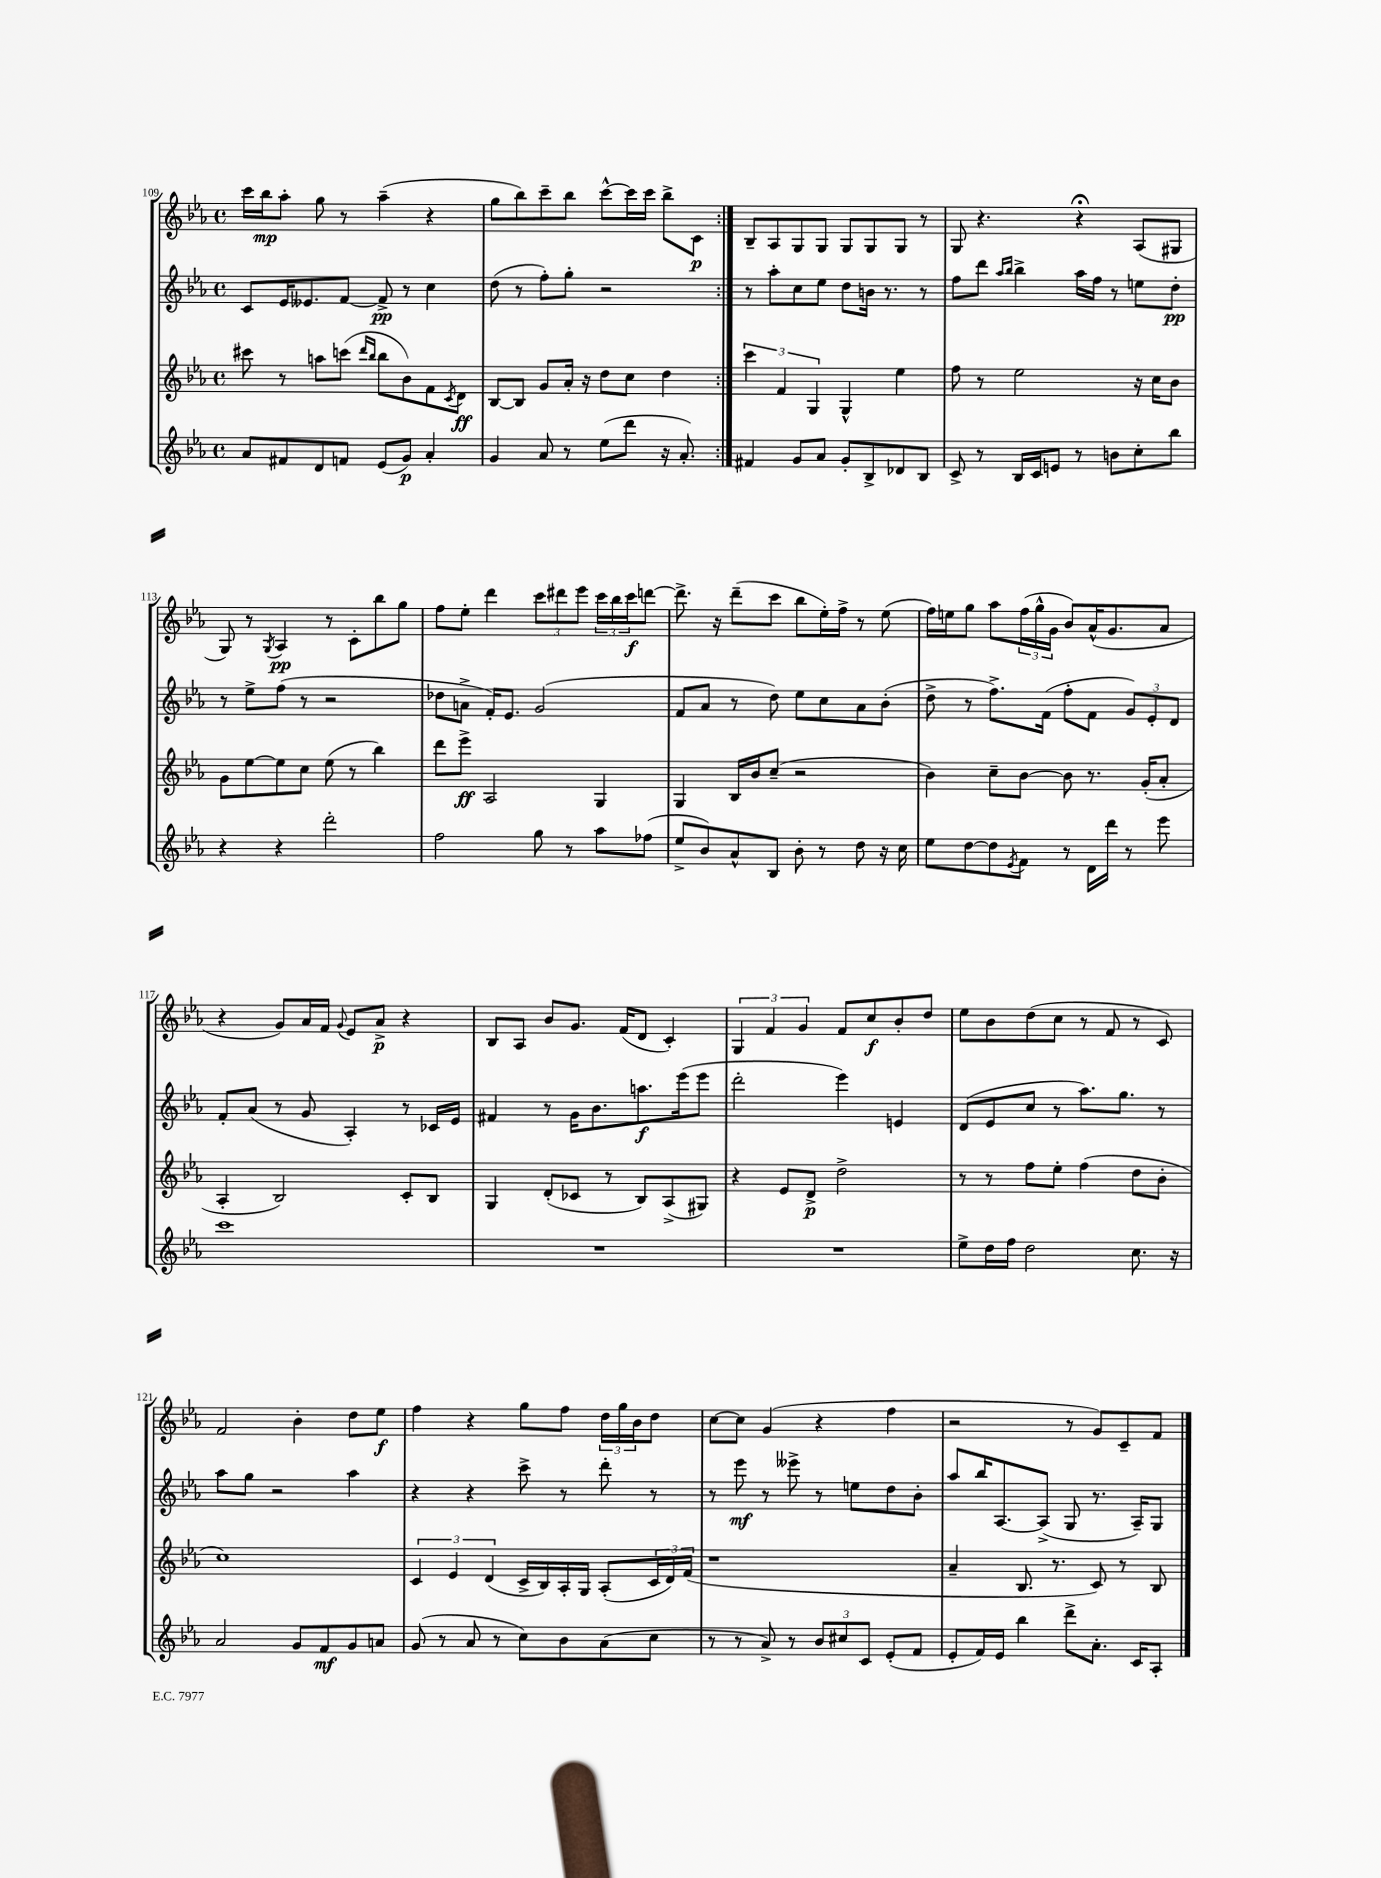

**kern	**kern	**kern	**kern
*staff4	*staff3	*staff2	*staff1
*clefG2	*clefG2	*clefG2	*clefG2
*k[b-e-a-]	*k[b-e-a-]	*k[b-e-a-]	*k[b-e-a-]
*M4/4	*M4/4	*M4/4	*M4/4
*met(c)	*met(c)	*met(c)	*met(c)
8a-	8ccc#	8c	16ccc
.	.	.	16bb-
8f#	8r	16e-	8aa-'
.	.	8.e--	.
8d	8aa	.	8gg
8f	(8ccc	[8f	8r
.	16qqddd	.	.
.	16qqbb-	.	.
(8e-	8bb-	8f^]	(4aa-~
8g)	8b-)	8r	.
4a-'	8f	4cc	4r
.	8qc	.	.
.	8d	.	.
=	=	=	=
4g	[8B-	(8dd	8gg
.	8B-]	8r	8bb-)
8a-	8g	8ff')	8ccc~
8r	16a-'	8gg'	8bb-
.	16r	.	.
(8ee-	8dd	2r	[8ccc^^
8ddd	8cc	.	16ccc]
.	.	.	16ccc
16r	4dd	.	8bb-^
8.a-')	.	.	.
.	.	.	8c
=:|!	=:|!	=:|!	=:|!
4f#	6ccc	8r	8B-~
.	.	8aa-'	8A-
.	6f	.	.
8g	.	8cc	8G
.	6G	.	.
8a-	.	8ee-	8G
8g'	4G^^	8dd	8G
8B-^	.	16b	8G
.	.	8.r	.
8d-	4ee-	.	8G
8B-	.	8r	8r
=	=	=	=
8c^	8ff	8ff	8G
8r	8r	8ddd	4.r
.	.	16qqaa-	.
.	.	16qqbb-	.
16B-	2ee-	4bb-^	.
16c	.	.	.
8e	.	.	.
8r	.	16aa-	4r;
.	.	16ff	.
8b	.	8r	.
8cc'	16r	8ee	(8A-
.	16cc	.	.
8bb-	8b-	8dd'	8G#
=	=	=	=
4r	8g	8r	8G)
.	[8ee-	8ee-^	8r
.	.	.	8qG
4r	8ee-]	(8ff	4A-
.	8cc	8r	.
2ddd'	(8ee-	2r	8r
.	8r	.	8c'
.	4bb-)	.	8bb-
.	.	.	8gg
=	=	=	=
2ff	8ddd	8dd-	8ff
.	8eee-^	8a^	8ee-'
.	2A-	16f')	4ddd
.	.	8.e-	.
8gg	.	(2g	12ccc
.	.	.	12ddd#
8r	.	.	.
.	.	.	12eee-
8aa-	4G	.	24ccc
.	.	.	24bb-
.	.	.	24ccc
(8ff-	.	.	[8ddd
=	=	=	=
8ee-^	4G	8f	8.ddd^]
8b-)	.	8a-	.
.	.	.	16r
8a-^^	16B-	8r	(8ddd~
.	16b-	.	.
8B-	(8cc~	8dd)	8ccc
8b-'	2r	8ee-	8bb-
8r	.	8cc	16ee-')
.	.	.	16ff^
8dd	.	8a-	8r
16r	.	(8b-'	(8ee-
16cc	.	.	.
=	=	=	=
8ee-	4b-)	8dd^	16ff)
.	.	.	16ee
[8dd	.	8r	8gg
8dd]	8cc~	8.ff^)	8aa-
8qe-	.	.	.
8f	[8b-	.	(24ff
.	.	.	24gg^^
.	.	(16f	.
.	.	.	24g
8r	8b-]	8ff'	8b-)
16d	8.r	8f	(16a-^^
16ddd	.	.	8.g
8r	.	12g)	.
.	(16g'	.	.
.	.	12e-'	.
8eee-	8a-'	.	8a-
.	.	12d	.
=	=	=	=
1ccc	4A-'	8f'	4r
.	.	(8a-	.
.	2B-)	8r	8g)
.	.	8g	16a-
.	.	.	16f
.	.	.	8qqg
.	.	4A-')	8e-
.	.	.	8a-^
.	8c'	8r	4r
.	8B-	16c-	.
.	.	16e-	.
=	=	=	=
1r	4G	4f#	8B-
.	.	.	8A-
.	(8d'	8r	8b-
.	8c-	16g	8.g
.	.	8.b-	.
.	8r	.	.
.	.	.	(16f
.	8B-)	8.aa	8d
.	(8A-^	.	4c')
.	.	(16eee-	.
.	8G#)	8eee-	.
=	=	=	=
1r	4r	2ddd'	6G
.	.	.	6f
.	8e-	.	.
.	.	.	6g
.	8d^	.	.
.	2dd^	4eee-)	8f
.	.	.	8cc
.	.	4e	8b-'
.	.	.	8dd
=	=	=	=
8ee-^	8r	(8d	8ee-
16dd	8r	8e-	8b-
16ff	.	.	.
2dd	8ff	8cc	(8dd
.	8ee-'	8r	8cc
.	(4ff	8.aa-)	8r
.	.	.	8f
.	.	8.gg	.
8.cc	8dd	.	8r
.	8b-'	8r	8c)
16r	.	.	.
=	=	=	=
2a-	1cc)	8aa-	2f
.	.	8gg	.
.	.	2r	.
8g	.	.	4b-'
8f	.	.	.
8g	.	4aa-	8dd
8a	.	.	8ee-
=	=	=	=
(8g	6c	4r	4ff
8r	.	.	.
.	6e-	.	.
8a-	.	4r	4r
.	(6d	.	.
8r	.	.	.
8cc)	16c^	8ccc^	8gg
.	16B-)	.	.
8b-	16A-'	8r	8ff
.	16G	.	.
(8a-	(8A-'	8ddd'	24dd
.	.	.	24gg
.	.	.	24b-
8cc	24c	8r	8dd
.	24d)	.	.
.	(24f	.	.
=	=	=	=
8r	1r	8r	[8cc
8r	.	8eee-	8cc]
8a-^)	.	8r	(4g
8r	.	8eee--^	.
12b-	.	8r	4r
12cc#	.	.	.
.	.	8ee	.
12c	.	.	.
(8e-'	.	8dd	4ff
8f	.	8b-'	.
=	=	=	=
8e-'	4a-~	8aa-	2r
16f)	.	16bb-	.
16e-	.	[8.A-	.
4bb-	8.B-	.	.
.	.	(8A-^]	.
.	8.r	.	.
8ddd^	.	8G	8r
8.a-'	8c)	8.r	8g)
.	8r	.	8c~
16c	.	16A-~)	.
8A-'	8B-	8G	8f
==	==	==	==
*-	*-	*-	*-
